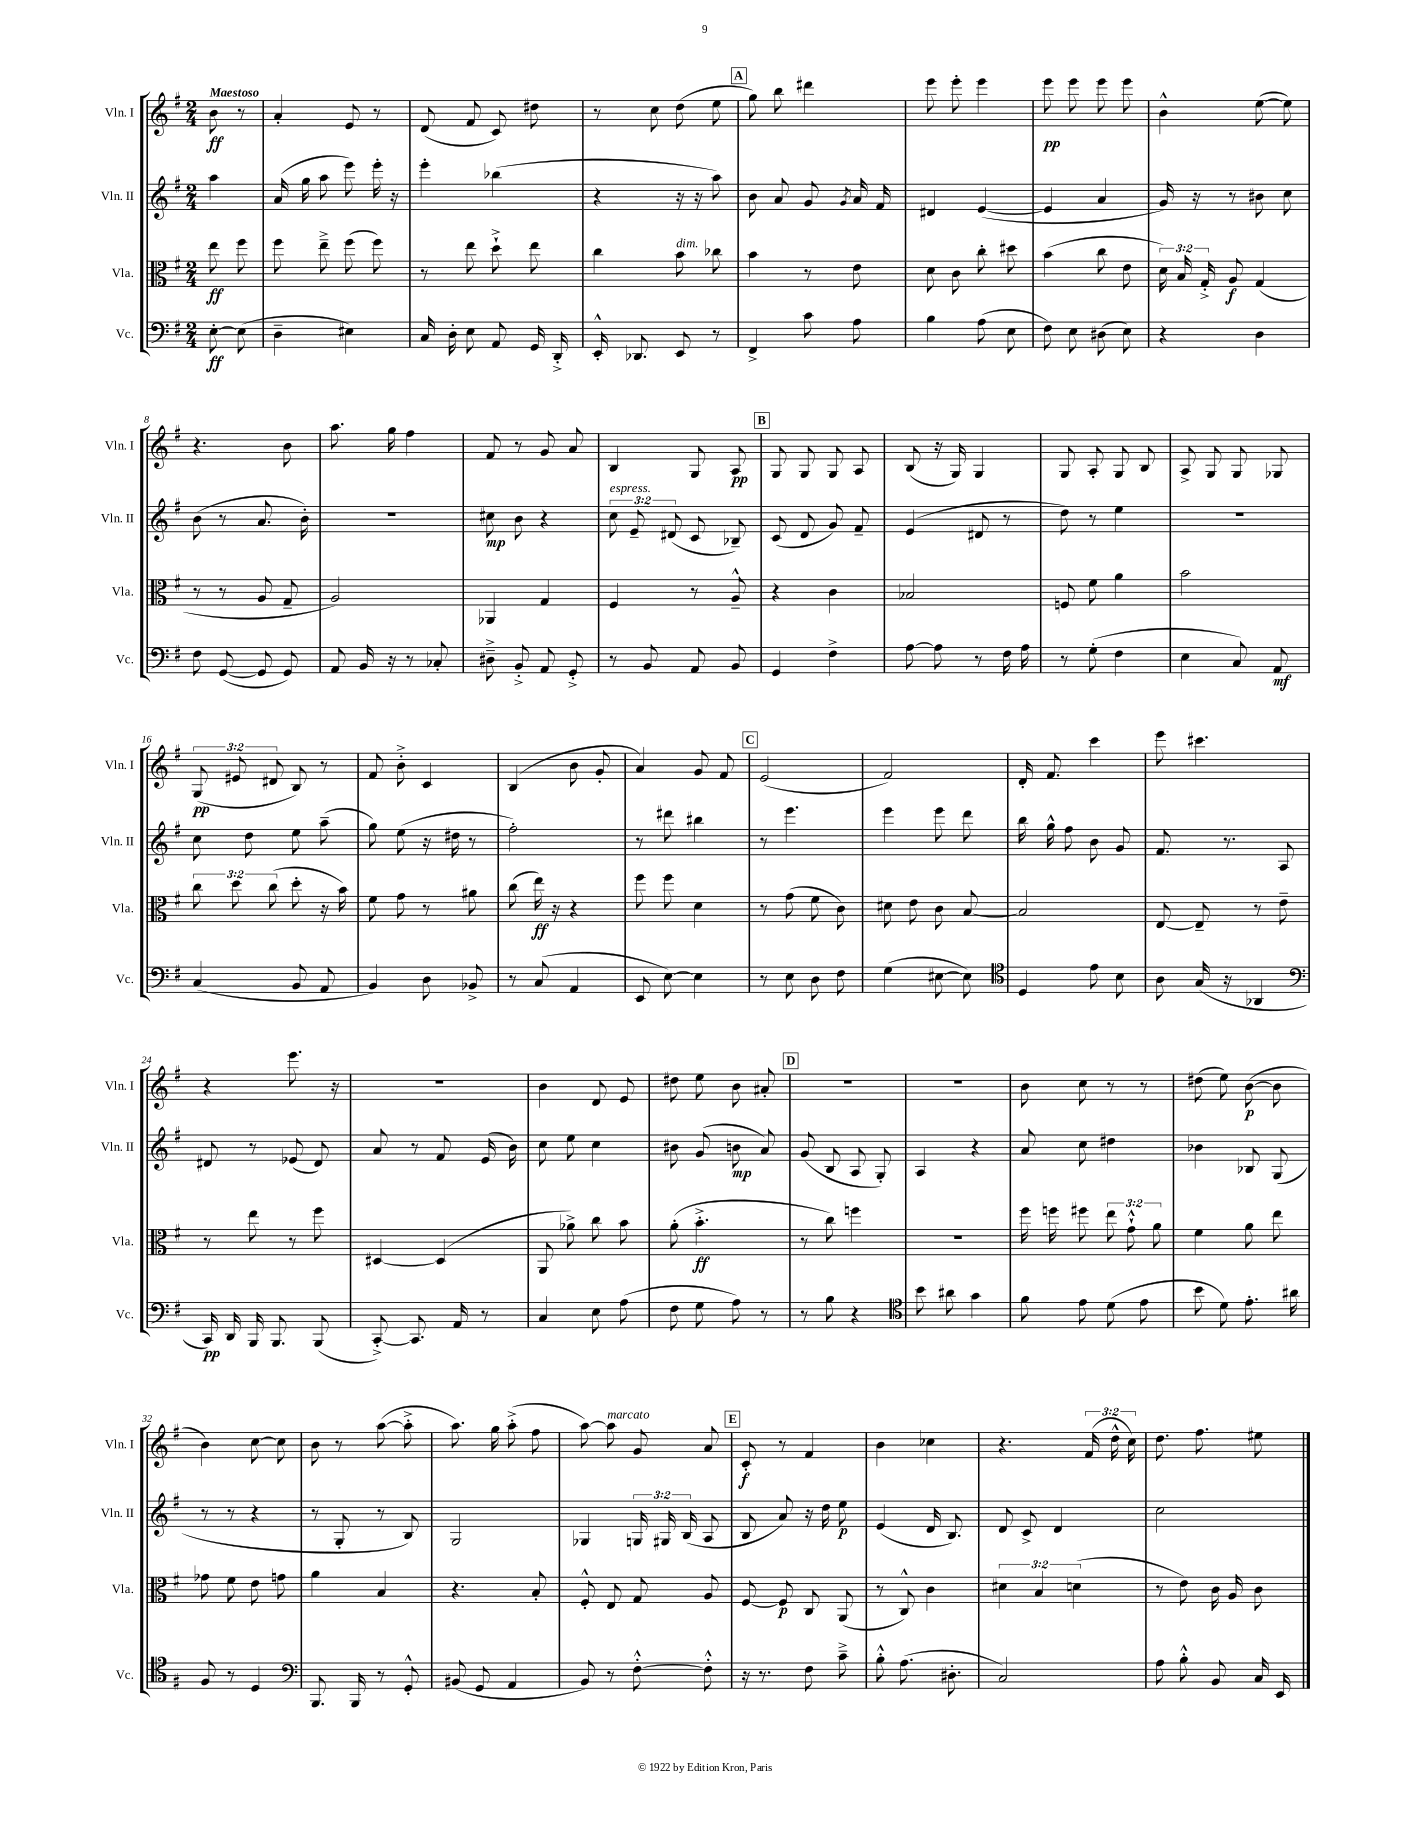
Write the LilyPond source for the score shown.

<<
\new StaffGroup <<
\new Staff = "s0" \with { instrumentName = "Vln. I" shortInstrumentName = "Vln. I" } {
    \clef treble \key g \major \numericTimeSignature \time 2/4 \override Staff.TupletNumber.text = #tuplet-number::calc-fraction-text \partial 4 \tempo "Maestoso"
    \autoBeamOff b'8\ff r8 |
    a'4-. e'8 r8 |
    d'8( fis'8 c'8) dis''8 |
    r8 c''8 d''8( e''8 |
    \mark \markup { \box "A" } g''8) b''8 dis'''4 |
    e'''8 e'''8-. e'''4 |
    e'''8\pp e'''8 e'''8 e'''8 |
    b'4-^ e''8~( e''8) |
    r4. b'8 |
    a''8. g''16 fis''4 |
    fis'8 r8 g'8 a'8 |
    b4 g8 a8\pp |
    \mark \markup { \box "B" } g8 g8 g8 a8 |
    b8( r16 g16) g4 |
    g8 a8-. g8 b8 |
    a8-> g8 g8 ges8 |
    \tuplet 3/2 { g8\pp( eis'8 dis'8 } b8) r8 |
    fis'8 b'8-.-> c'4 |
    b4( b'8 g'8-. |
    a'4) g'8 fis'8 |
    \mark \markup { \box "C" } e'2( |
    fis'2) |
    d'16-. fis'8. c'''4 |
    e'''8 cis'''4. |
    r4 e'''8. r16 |
    R2 |
    b'4 d'8 e'8 |
    dis''8 e''8 b'8 ais'8-. |
    \mark \markup { \box "D" } r2 |
    r2 |
    b'8 c''8 r8 r8 |
    dis''8( e''8) b'8~\p( b'8 |
    b'4) c''8~ c''8 |
    b'8 r8 a''8~( a''8-.-> |
    a''8.) g''16 a''8-.->( fis''8 |
    a''8~) a''8^\markup { \italic "marcato" } g'8 a'8 |
    \mark \markup { \box "E" } c'8-.\f r8 fis'4 |
    b'4 ces''4 |
    r4. \tuplet 3/2 { fis'16( d''16-^ c''16) } |
    d''8. fis''8. eis''8 \bar "|." |
}
\new Staff = "s1" \with { instrumentName = "Vln. II" shortInstrumentName = "Vln. II" } {
    \clef treble \key g \major \numericTimeSignature \time 2/4 \override Staff.TupletNumber.text = #tuplet-number::calc-fraction-text \partial 4
    \autoBeamOff a''4 |
    a'16( g''16 a''8 e'''8) e'''16-. r16 |
    e'''4-. bes''4( |
    r4 r16 r16 a''8) |
    \mark \markup { \box "A" } b'8 a'8 g'8 \acciaccatura { g'8 } a'16 fis'16 |
    dis'4 e'4~( |
    e'4 a'4 |
    g'16) r16 r8 bis'8 c''8 |
    b'8( r8 a'8. b'16-.) |
    r2 |
    cis''8\mp b'8 r4 |
    \tuplet 3/2 { c''8^\markup { \italic "espress." } e'8-- dis'8( } c'8 bes8--) |
    \mark \markup { \box "B" } c'8( d'8 g'8) fis'8-- |
    e'4( dis'8 r8 |
    d''8) r8 e''4 |
    R2 |
    c''8 d''8 e''8 a''8--( |
    g''8) e''8( r16 dis''16 r8 |
    fis''2-.) |
    r8 dis'''8 bis''4 |
    \mark \markup { \box "C" } r8 e'''4. |
    e'''4 e'''8 d'''8 |
    b''16 g''16-^ fis''8 b'8 g'8 |
    fis'8. r8. a8 |
    dis'8 r8 ees'8( dis'8) |
    a'8 r8 fis'8 e'16( b'16) |
    c''8 e''8 c''4 |
    bis'8 g'8( b'8\mp a'8) |
    \mark \markup { \box "D" } g'8( b8 a8 g8-.) |
    a4 r4 |
    a'8 c''8 dis''4 |
    bes'4 bes8 g8( |
    r8 r8 r4 |
    r8 g8-. r8 b8) |
    g2 |
    ges4 \tuplet 3/2 { g16 gis16 b16( } a8 |
    \mark \markup { \box "E" } b8 a'8) r16 d''16 e''8\p |
    e'4( d'16 b8.) |
    d'8 c'8-> d'4 |
    c''2 \bar "|." |
}
\new Staff = "s2" \with { instrumentName = "Vla." shortInstrumentName = "Vla." } {
    \clef alto \key g \major \numericTimeSignature \time 2/4 \override Staff.TupletNumber.text = #tuplet-number::calc-fraction-text \partial 4
    \autoBeamOff e''8\ff fis''8 |
    fis''8 e''8---> fis''8( fis''8) |
    r8 e''8 d''8-!-> e''8 |
    c''4 b'8^\markup { \italic "dim." } ces''8 |
    \mark \markup { \box "A" } b'4 r8 e'8 |
    d'8 c'8 c''8-. dis''8 |
    b'4( c''8 e'8 |
    \tuplet 3/2 { d'16) b16 g16-.-> } a8\f g4( |
    r8 r8 a8 g8-- |
    a2) |
    aes,4 g4 |
    fis4 r8 a8---^ |
    \mark \markup { \box "B" } r4 c'4 |
    bes2 |
    f8 fis'8 a'4 |
    b'2 |
    \tuplet 3/2 { c''8 d''8 c''8( } d''8-. r16 b'16) |
    fis'8 g'8 r8 ais'8 |
    c''8( e''16\ff) r16 r4 |
    fis''8 fis''8 d'4 |
    \mark \markup { \box "C" } r8 g'8( fis'8 c'8) |
    dis'8 e'8 c'8 b8~ |
    b2 |
    e8~ e8-- r8 e'8-- |
    r8 e''8 r8 fis''8 |
    dis4~ dis4( |
    a,8 aes'8->) c''8 b'8 |
    a'8-.( b'4.-.->\ff |
    \mark \markup { \box "D" } r8 c''8) f''4 |
    R2 |
    fis''16 f''16 fis''8 \tuplet 3/2 { e''8 g'8-!-^ a'8 } |
    fis'4 a'8 e''8 |
    ges'8 fis'8 e'8 g'8 |
    a'4 b4 |
    r4. b8-. |
    fis8-.-^ e8 g8 a8 |
    \mark \markup { \box "E" } fis8~ fis8\p c8 a,8( |
    r8 c8-^) c'4 |
    \tuplet 3/2 { dis'4 b4 d'4( } |
    r8 e'8) c'16 a16 c'8 \bar "|." |
}
\new Staff = "s3" \with { instrumentName = "Vc." shortInstrumentName = "Vc." } {
    \clef bass \key g \major \numericTimeSignature \time 2/4 \partial 4
    \autoBeamOff e8~-.\ff e8( |
    d4-- eis4) |
    c16 d16-. e8 a,8 g,16 d,16-.-> |
    e,16-.-^ des,8. e,8 r8 |
    \mark \markup { \box "A" } fis,4-> c'8 a8 |
    b4 a8( e8 |
    fis8) e8 dis8( e8) |
    r4 d4 |
    fis8 g,8~( g,8 g,8) |
    a,8 b,16 r16 r8 ces8-. |
    dis8---> b,8-.-> a,8 g,8-.-> |
    r8 b,8 a,8 b,8 |
    \mark \markup { \box "B" } g,4 fis4-> |
    a8~ a8 r8 fis16 a16 |
    r8 g8-.( fis4 |
    e4 c8) a,8\mf |
    c4( b,8 a,8 |
    b,4) d8 bes,8-> |
    r8 c8( a,4 |
    e,8 e8~) e4 |
    \mark \markup { \box "C" } r8 e8 d8 fis8 |
    g4( eis8~ eis8) |
    \clef tenor d4 e'8 b8 |
    a8 g16( r16 aes,4 |
    \clef bass c,16\pp) d,16 b,,16 b,,8. b,,8( |
    c,8~-.->) c,8. a,16 r8 |
    c4 e8 a8( |
    fis8 g8 a8) r8 |
    \mark \markup { \box "D" } r8 b8 r4 |
    \clef tenor b'8 ais'8 g'4 |
    fis'8 e'8 d'8( e'8 |
    b'8 d'8) e'8.-. ais'16 |
    fis8 r8 d4 |
    \clef bass b,,8. b,,16 r8 g,8-.-^ |
    bis,8( g,8 a,4 |
    b,8) r8 fis8~-.-^ fis8-.-^ |
    \mark \markup { \box "E" } r16 r8. fis8 c'8---> |
    b8-.-^ a8.( dis8.-. |
    c2) |
    a8 b8-.-^ b,8 c16 e,16 \bar "|." |
}
>>
>>
